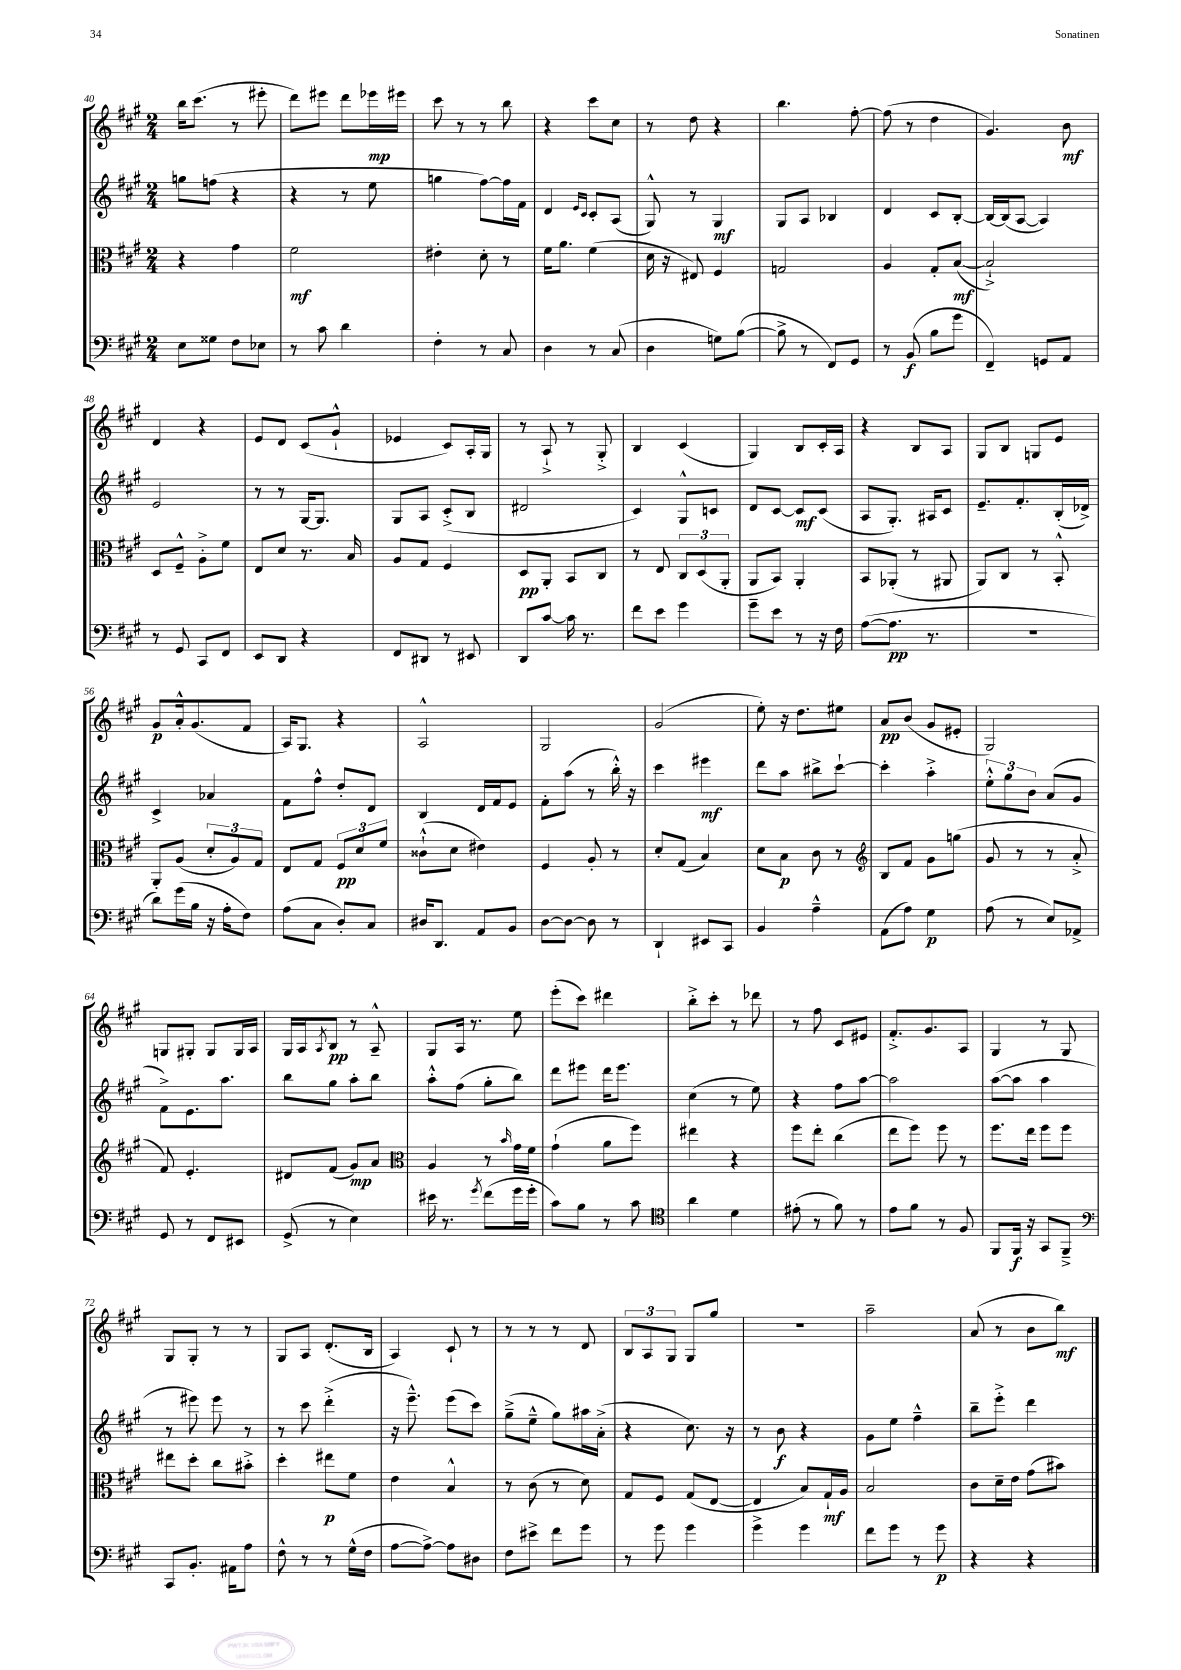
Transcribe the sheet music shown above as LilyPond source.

<<
\new StaffGroup <<
\new Staff = "s0" {
    \clef treble \key a \major \numericTimeSignature \time 2/4
    b''16 cis'''8.( r8 eis'''8-. |
    d'''8) eis'''8 d'''8 ees'''16\mp eis'''16 |
    cis'''8 r8 r8 b''8 |
    r4 cis'''8 cis''8 |
    r8 d''8 r4 |
    b''4. fis''8~-. |
    fis''8( r8 d''4 |
    gis'4.) b'8\mf |
    d'4 r4 |
    e'8 d'8 cis'8( gis'8-!-^ |
    ees'4 cis'8) a16-. gis16 |
    r8 a8-!-> r8 gis8-.-> |
    b4 cis'4( |
    gis4) b8 cis'16-. a16 |
    r4 b8 a8 |
    gis8 b8 g8 e'8 |
    gis'8\p a'16-.-^ gis'8.( fis'8 |
    a16) gis8. r4 |
    a2-^ |
    gis2 |
    gis'2( |
    e''8-.) r16 d''8. eis''8 |
    a'8\pp b'8( gis'8 eis'8-. |
    gis2) |
    g8 gis8-. gis8 gis16 a16 |
    gis16 a16 \acciaccatura { a8 } b8\pp r8 a8---^ |
    gis8 a16 r8. e''8 |
    e'''8-.( cis'''8) dis'''4 |
    b''8-.-> cis'''8-. r8 des'''8 |
    r8 fis''8 cis'8 eis'8 |
    fis'8.-.-> gis'8. a8 |
    gis4 r8 gis8 |
    gis8 gis8-. r8 r8 |
    gis8 a8 d'8.-.( b16 |
    a4) cis'8-! r8 |
    r8 r8 r8 d'8 |
    \tuplet 3/2 { b8 a8 gis8 } gis8 gis''8 |
    R2 |
    a''2-- |
    a'8( r8 b'8 b''8\mf) \bar "|." |
}
\new Staff = "s1" {
    \clef treble \key a \major \numericTimeSignature \time 2/4
    g''8 f''8( r4 |
    r4 r8 e''8 |
    g''4 fis''8~) fis''16 fis'16 |
    d'4 \grace { e'16 cis'16 } cis'8-. a8( |
    gis8-^) r8 gis4\mf |
    gis8 a8 bes4 |
    d'4 cis'8 b8~-. |
    b16~ b16( a8~ a4) |
    e'2 |
    r8 r8 gis16~ gis8. |
    gis8 a8 cis'8-.->( b8 |
    dis'2 |
    cis'4) gis8-^ c'8 |
    d'8 cis'8~ cis'8\mf cis'8( |
    a8 gis8.-.) ais16 cis'8 |
    e'8.-- fis'8.-. b16-.( des'16->) |
    cis'4-> aes'4 |
    fis'8 fis''8-^ d''8-. d'8 |
    b4 d'16 fis'16 e'8 |
    fis'8-. a''8( r8 b''16-.-^) r16 |
    cis'''4 eis'''4\mf |
    d'''8 a''8 bis''8-> cis'''8~-! |
    cis'''4-. a''4-.-> |
    \tuplet 3/2 { e''8-.-^ gis''8 b'8 } a'8( gis'8 |
    fis'8->) e'8. a''8. |
    b''8 gis''8 a''8-. b''8 |
    a''8-.-^ fis''8( gis''8-. b''8) |
    d'''8 eis'''8 d'''16 eis'''8. |
    cis''4( r8 e''8) |
    r4 fis''8 a''8~ |
    a''2 |
    a''8~( a''8 a''4 |
    r8 eis'''8) eis'''8 r8 |
    r8 cis'''8 d'''4-.->( |
    r16 e'''8.---^) e'''8( cis'''8) |
    gis''8--->( e''8---^ gis''8) ais''16 a'16-.->( |
    r4 cis''8.) r16 |
    r8 b'8\f r4 |
    gis'8 e''8 fis''4---^ |
    b''8-- e'''8-.-> d'''4 \bar "|." |
}
\new Staff = "s2" {
    \clef alto \key a \major \numericTimeSignature \time 2/4
    r4 gis'4 |
    fis'2\mf |
    eis'4-. d'8-. r8 |
    fis'16 a'8. fis'4( |
    d'16 r16 eis8) fis4 |
    g2 |
    a4 gis8-. b8~\mf( |
    b2-!->) |
    d8 fis8---^ a8-.-> fis'8 |
    e8 d'8 r8. b16 |
    a8 gis8 fis4 |
    d8\pp a,8-. b,8 cis8 |
    r8 e8 \tuplet 3/2 { cis8 d8( a,8-. } |
    a,8 b,8) a,4-. |
    b,8 aes,8-.( r8 ais,8 |
    a,8) cis8 r8 b,8-.-^ |
    a,8-. a8( \tuplet 3/2 { d'8-. a8) gis8 } |
    e8 gis8 \tuplet 3/2 { fis8\pp d'8 fis'8 } |
    cisis'8-!-^( d'8 eis'4) |
    fis4 a8-. r8 |
    d'8-. gis8( b4) |
    d'8 b8\p cis'8 r8 |
    \clef treble b8 fis'8 gis'8 g''8( |
    gis'8 r8 r8 a'8-.-> |
    fis'8) e'4.-. |
    dis'8 fis'8( gis'8\mp) a'8 |
    \clef alto a4 r8 \grace { b'16 } gis'16 fis'16 |
    gis'4-!( a'8 fis''8) |
    eis''4 r4 |
    fis''8 e''8-. cis''4( |
    e''8 fis''8) fis''8 r8 |
    fis''8. e''16 fis''8 fis''8 |
    eis''8 d''8-. cis''8 bis'8-.-> |
    d''4-. eis''8\p fis'8 |
    e'4 b4-^ |
    r8 cis'8( r8 d'8) |
    gis8 fis8 gis8( e8~ |
    e4 b8) gis16-!\mf a16 |
    b2 |
    cis'8 d'16-- e'16 gis'8( bis'8) \bar "|." |
}
\new Staff = "s3" {
    \clef bass \key a \major \numericTimeSignature \time 2/4
    e8 gisis8 fis8 ees8 |
    r8 cis'8 d'4 |
    fis4-. r8 cis8 |
    d4 r8 cis8( |
    d4 g8) b8~( |
    b8-> r8 fis,8) gis,8 |
    r8 b,8\f( b8 gis'8 |
    fis,4--) g,8 a,8 |
    r8 gis,8 cis,8 fis,8 |
    e,8 d,8 r4 |
    fis,8 dis,8 r8 eis,8 |
    d,8 cis'8~ cis'16 r8. |
    fis'8 e'8 gis'4 |
    gis'8-- e'8 r8 r16 fis16 |
    a8~( a8.\pp r8. |
    R2 |
    d'8) gis'16( b16 r16 a16-. fis8) |
    a8( cis8 d8-.) cis8 |
    dis16 d,8. a,8 b,8 |
    d8~ d8~ d8 r8 |
    d,4-! eis,8 cis,8 |
    b,4 a4---^ |
    a,8( a8) gis4\p |
    a8( r8 e8) aes,8-> |
    gis,8 r8 fis,8 eis,8 |
    gis,8->( r8 e4) |
    eis'16 r8. \acciaccatura { gis'8 } fis'8( gis'16 gis'16-. |
    cis'8) b8 r8 cis'8 |
    \clef tenor a'4 d'4 |
    eis'8-.( r8 fis'8) r8 |
    e'8 fis'8 r8 fis8 |
    fis,8 fis,16\f r16 gis,8 fis,8---> |
    \clef bass cis,8 b,8.-. ais,16 a8 |
    fis8-^ r8 r8 gis16-^( fis16 |
    a8~ a8~->) a8 dis8 |
    fis8 eis'8-> fis'8 gis'8 |
    r8 gis'8 gis'4 |
    gis'4-> gis'4 |
    fis'8 gis'8 r8 gis'8\p |
    r4 r4 \bar "|." |
}
>>
>>
\layout { \context { \Score currentBarNumber = #40 } }
